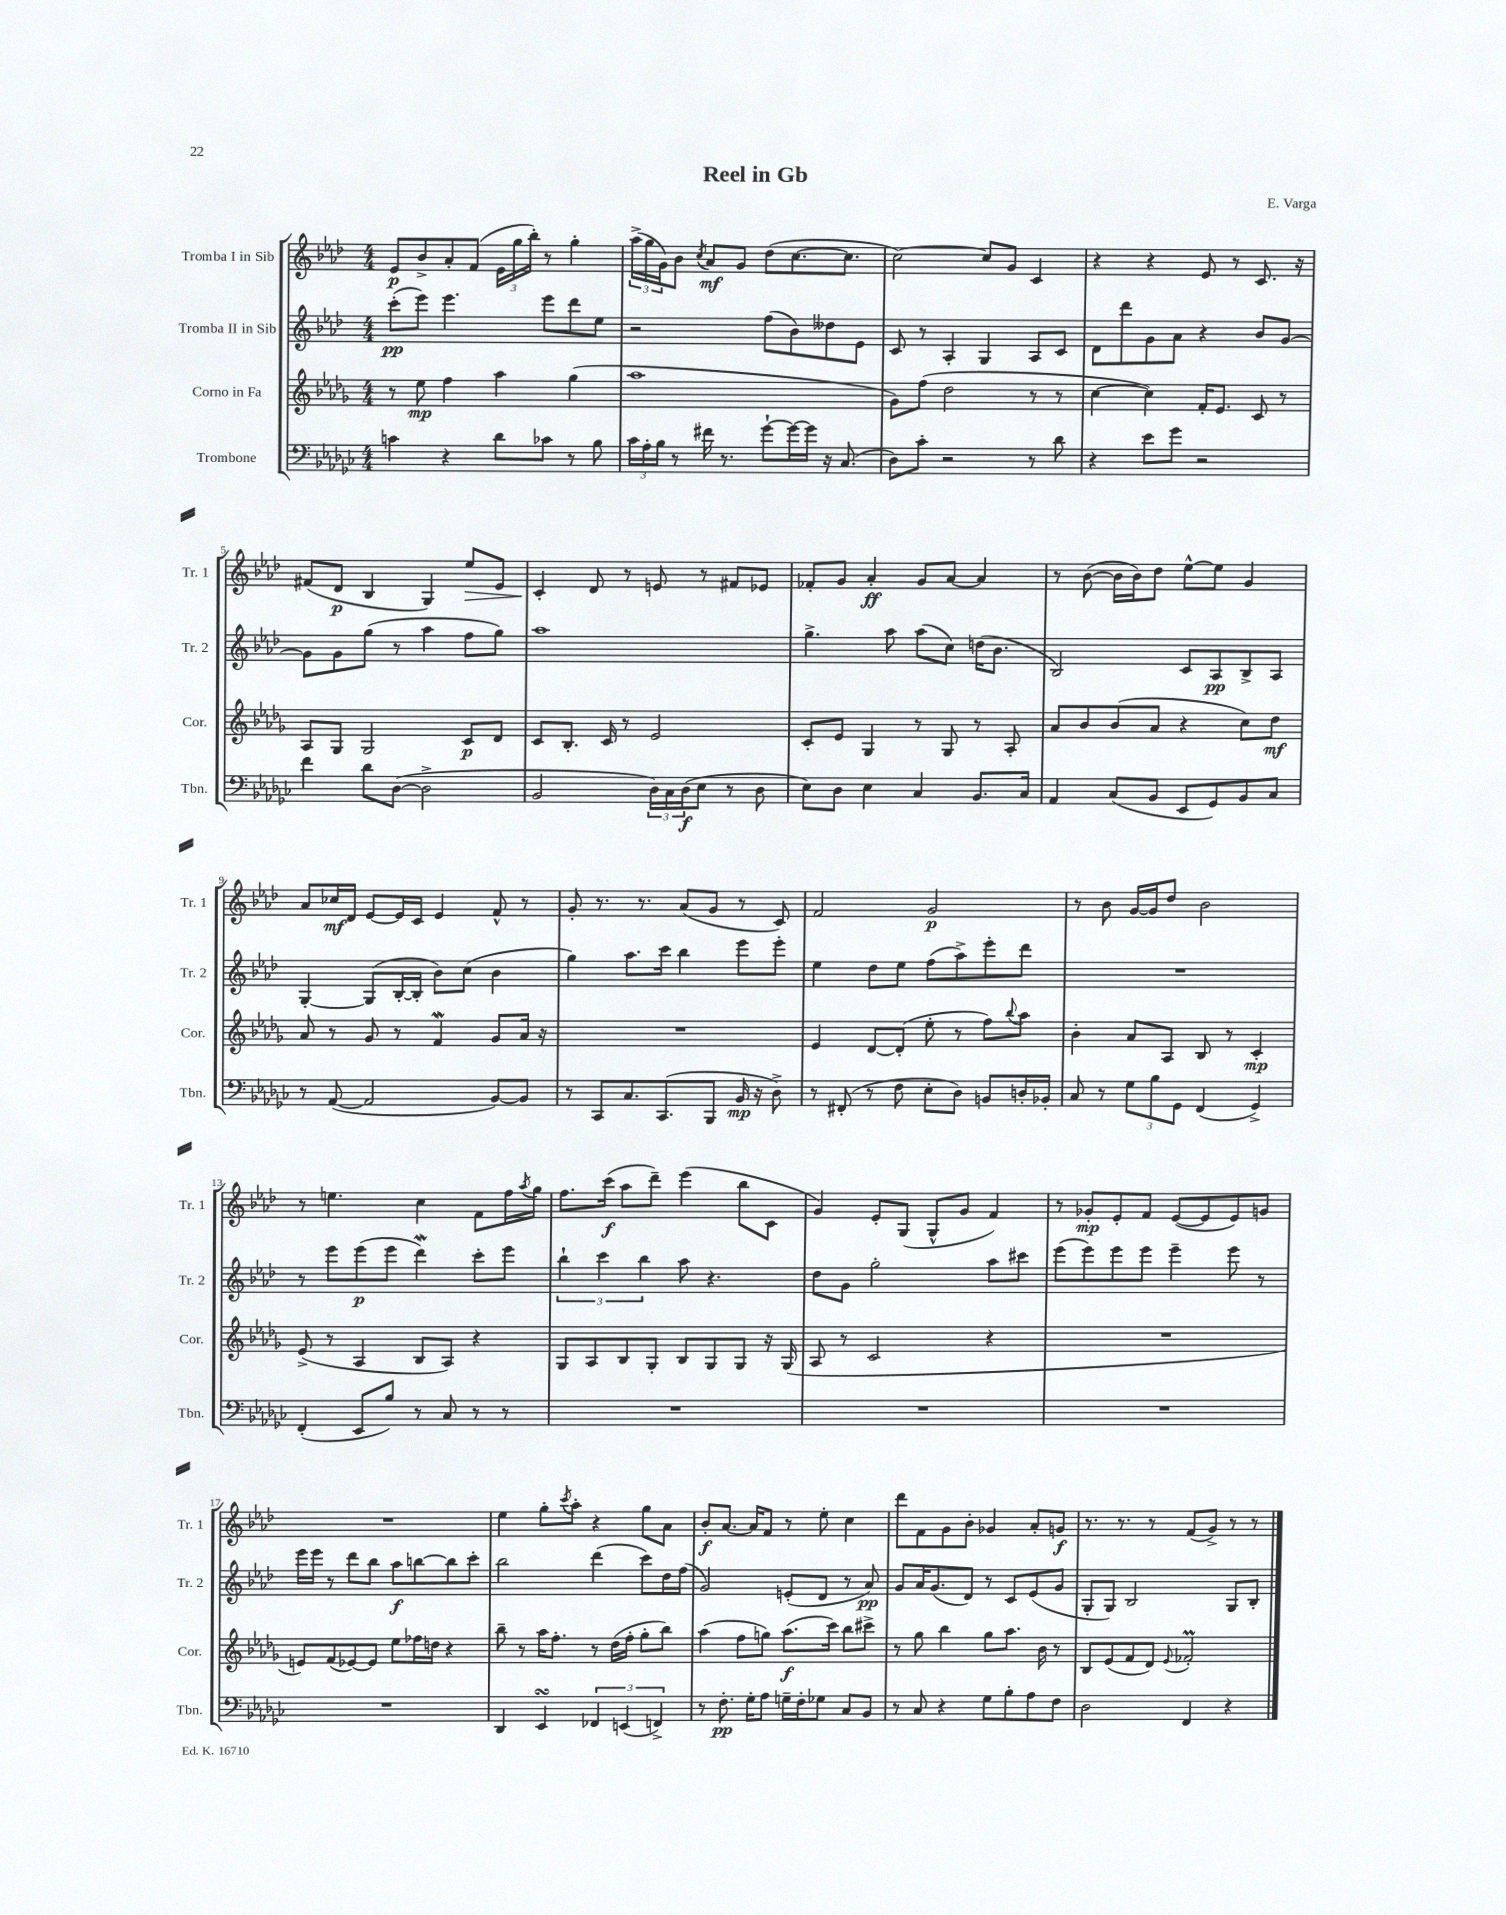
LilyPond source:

\header { title = "Reel in Gb" composer = "E. Varga" }
<<
\new StaffGroup <<
\new Staff = "s0" \with { instrumentName = "Tromba I in Sib" shortInstrumentName = "Tr. 1" } {
    \clef treble \key aes \major \numericTimeSignature \time 4/4
    ees'8\p bes'8-> aes'8-. f'8( \tuplet 3/2 { ees'16 g''16 bes''16-.) } r8 g''4-. |
    \tuplet 3/2 { aes''16->( g''16 g'16) } bes'8 \acciaccatura { c''8 } aes'8\mf g'8 des''8( c''8.~ c''8. |
    c''2~) c''8 g'8 c'4 |
    r4 r4 ees'8 r8 c'8. r16 |
    fis'8( des'8\p bes4 g4) ees''8\> ees'8 |
    c'4-.\! des'8 r8 e'8 r8 fis'8 ees'8 |
    fes'8-. g'8 aes'4-.\ff g'8 aes'8~ aes'4 |
    r8 bes'8~( bes'16 bes'16) des''8 ees''8~-^ ees''8 g'4 |
    aes'8 ces''16\mf des'16 ees'8~ ees'16 c'16 ees'4 f'8-^ r8 |
    g'8-. r8. r8. aes'8( g'8 r8 c'8) |
    f'2 g'2\p |
    r8 bes'8 g'16~ g'16 des''8 bes'2 |
    r8 e''4. c''4 f'8 f''16 \acciaccatura { aes''8 } g''16 |
    f''8. c'''16\f( aes''8 des'''8--) ees'''4( bes''8 c'8 |
    g'4) ees'8-. g8( g8-^ g'8 f'4) |
    r8 ges'8-.\mp ees'8-. f'8 ees'8~( ees'8 ees'8) g'8 |
    R1 |
    ees''4 g''8-. \acciaccatura { c'''8 } aes''8-. r4 g''8 aes'8 |
    bes'8-.\f aes'8.~ aes'16 f'8 r8 ees''8-. c''4 |
    des'''8 f'8 g'8 bes'8-. ges'4 aes'8-. g'8\f |
    r8. r8. r8 f'8( g'8->) r8 r8 \bar "|." |
}
\new Staff = "s1" \with { instrumentName = "Tromba II in Sib" shortInstrumentName = "Tr. 2" } {
    \clef treble \key aes \major \numericTimeSignature \time 4/4
    c'''8-.\pp( ees'''8) ees'''4. ees'''8 des'''8 ees''8 |
    r2 f''8( bes'8) deses''8 ees'8 |
    c'8 r8 aes4-. g4 aes8 c'8 |
    des'8 des'''8 g'8 aes'8 r4 bes'8 g'8~ |
    g'8 g'8 g''8( r8 aes''4 f''8 g''8) |
    aes''1 |
    g''4.-> aes''8 aes''8( c''8) d''16( bes'8. |
    bes2) c'8 aes8\pp bes8-> aes8 |
    g4~-. g8( bes16~-. bes16-. bes'8) c''8( bes'4 |
    g''4) aes''8. c'''16 bes''4 ees'''8 ees'''8-. |
    ees''4 des''8 ees''8 f''8( aes''8->) ees'''8-. des'''8 |
    R1 |
    r8 ees'''8 ees'''8\p( ees'''8 des'''4\mordent) c'''8-. ees'''8 |
    \tuplet 3/2 { bes''4-! c'''4 bes''4 } aes''8 r4. |
    des''8 g'8 g''2-. aes''8 cis'''8 |
    ees'''8( ees'''8) ees'''8 ees'''8 ees'''4-- ees'''8 r8 |
    ees'''16 ees'''16 r8 des'''8 bes''8 aes''8\f b''8~ b''8 c'''8-. |
    bes''2 des'''4( c'''8) des''16 f''16( |
    g'2) e'8-.( des'8 r8 aes'8\pp) |
    g'8 aes'16 g'8.( des'8) r8 c'8 ees'8( g'8 |
    g8-. g8) bes2 g8 bes8-. \bar "|." |
}
\new Staff = "s2" \with { instrumentName = "Corno in Fa" shortInstrumentName = "Cor." } {
    \clef treble \key des \major \numericTimeSignature \time 4/4
    r8 ees''8\mp f''4 aes''4 ges''4( |
    aes''1 |
    ges'8) f''8( des''2 r8 r8 |
    c''4~ c''4) f'16-. ees'8. c'8 r8 |
    aes8 ges8 ges2 c'8\p des'8 |
    c'8 bes8.-. c'16 r8 ees'2 |
    c'8-. ees'8 ges4 r8 ges8 r8 aes8-. |
    aes'8 bes'8 bes'8( aes'8 r4 c''8) des''8\mf |
    aes'8 r8 ges'8 r8 f'4\mordent ges'8 aes'16 r16 |
    R1 |
    ees'4 des'8~ des'8-.( ees''8-. r8 f''8) \appoggiatura { bes''8 } aes''8 |
    bes'4-. aes'8 aes8 bes8 r8 c'4-.\mp |
    ees'8->( r8 aes4 bes8 aes8) r4 |
    ges8 aes8 bes8 ges8-. bes8 ges8 ges8 r16 ges16( |
    aes8 r8 c'2 r4 |
    R1 |
    e'8) f'8( ees'8~) ees'8 ees''8 fes''16 d''16 r4 |
    bes''8-- r8 aes''16 f''8.-. r8 des''16( f''16-. ges''8-. bes''8) |
    aes''4( f''8 g''8) aes''8.\f( c'''16) bes''8 cis'''8-> |
    r8 ges''8 bes''4 ges''8 aes''8. bes'16 r8 |
    bes8 ees'8( f'8 des'8) \appoggiatura { ees'8 } fes'2-.\prall \bar "|." |
}
\new Staff = "s3" \with { instrumentName = "Trombone" shortInstrumentName = "Tbn." } {
    \clef bass \key ges \major \numericTimeSignature \time 4/4
    c'4 r4 des'8 ces'8 r8 bes8 |
    \tuplet 3/2 { ces'16 aes16-. bes16 } r8 fis'16 r8. ges'8~-! ges'16~ ges'16 r16 ces8.( |
    des8) ces'8-. r2 r8 des'8 |
    r4 ees'8 ges'8 r2 |
    f'4 des'8 des8~( des2-> |
    bes,2 \tuplet 3/2 { des16) ces16 des16\f( } ees8 r8 des8 |
    ees8) des8 ees4 ces4 bes,8. ces16 |
    aes,4 ces8( bes,8 ees,8 ges,8) bes,8 ces8 |
    r8 aes,8~( aes,2 bes,8~) bes,8 |
    r8 ces,8 ces8. ces,8.( bes,,8 bes,16\mp r16 des8->) |
    r8 fis,8-.( r8 f8 ees8-. des8) b,8 d16-. bes,16-. |
    ces8 r8 \tuplet 3/2 { ges8 bes8 ges,8 } f,4( ges,4->) |
    f,4-.( ees,8 bes8) r8 ces8 r8 r8 |
    R1 |
    R1 |
    R1 |
    R1 |
    des,4 ees,4\turn \tuplet 3/2 { fes,4 e,4( f,4->) } |
    r8 f8.-.\pp ges16-. aes8 g16-- f16-. ges8 ces8 bes,8 |
    r8 ces8 r4 ges8 bes8-. aes8 f8 |
    des2 f,4 r4 \bar "|." |
}
>>
>>
